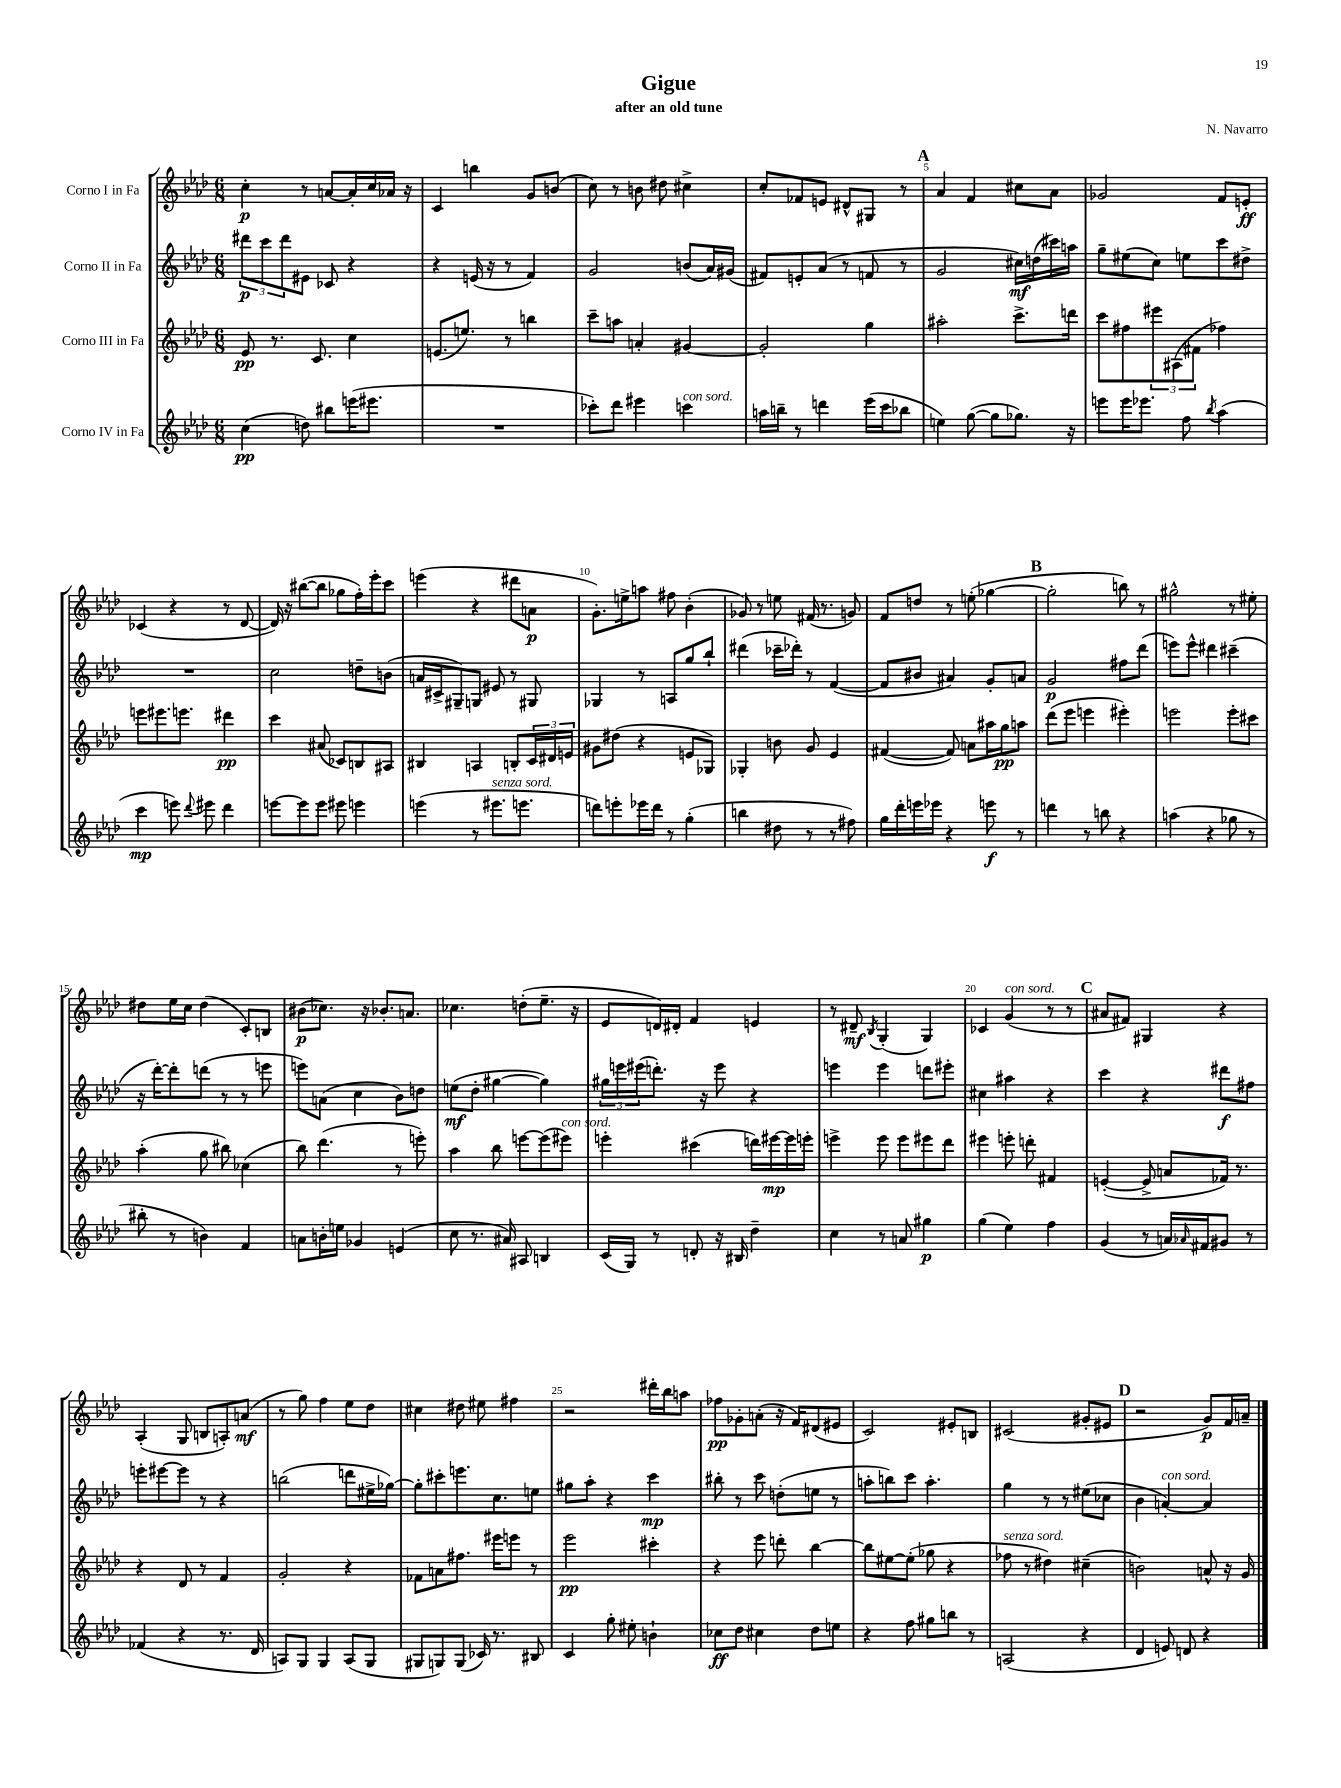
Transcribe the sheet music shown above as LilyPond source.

\header { title = "Gigue" composer = "N. Navarro" subtitle = "after an old tune" }
<<
\new StaffGroup <<
\new Staff = "s0" \with { instrumentName = "Corno I in Fa" } {
    \clef treble \key aes \major \numericTimeSignature \time 6/8
    c''4-.\p r8 a'8~ a'16-. c''16 aes'16 r16 |
    c'4 b''4 g'8 b'8( |
    c''8) r8 b'8 dis''8 cis''4-> |
    c''8-. fes'8 e'8 dis'8-^ gis8 r8 |
    \mark \markup { \bold "A" } aes'4 f'4 cis''8 aes'8 |
    ges'2 f'8 e'8-.\ff |
    ces'4( r4 r8 des'8~ |
    des'16) r16 bis''8~( bis''8 ges''8 f''16-.) ees'''16-. c'''8 |
    e'''4( r4 dis'''8 a'8\p |
    g'8.-.) e''16-> a''8 fis''8 bes'4-.( |
    ges'8) r8 e''8 fis'16( r8. g'8) |
    f'8 d''8 r8 e''8-.( ges''4~ |
    \mark \markup { \bold "B" } ges''2-. b''8) r8 |
    gis''2-^ r8 eis''8-. |
    dis''8 ees''16 c''16 dis''4( c'8-.) b8 |
    bis'8\p( ces''8.) r16 bes'8.-. a'8. |
    ces''4. d''8-.( ees''8.-- r16 |
    ees'8 d'16) dis'16-. f'4 e'4 |
    r8 dis'8--\mf \acciaccatura { bes8 } g4-.( g4) |
    ces'4 g'4^\markup { \italic "con sord." }( r8 r8 |
    \mark \markup { \bold "C" } ais'8 fis'8) gis4 r4 |
    aes4-.( g8 b8 a8-.) a'8\mf( |
    r8 g''8) f''4 ees''8 des''8 |
    cis''4 dis''8 eis''8 fis''4 |
    r2 dis'''16-. bes''16 a''8 |
    fes''8\pp ges'8-. a'8-.( r16 f'16) dis'8( eis'8 |
    c'2) eis'8-. b8 |
    cis'2( gis'8-. eis'8 |
    \mark \markup { \bold "D" } r2 g'8\p) f'16 a'16-- \bar "|." |
}
\new Staff = "s1" \with { instrumentName = "Corno II in Fa" } {
    \clef treble \key aes \major \numericTimeSignature \time 6/8
    \tuplet 3/2 { dis'''8\p c'''8 dis'''8 } eis'8 ces'8 r4 |
    r4 e'16( r16 r8 f'4) |
    g'2 b'8( aes'16) gis'16( |
    fis'8) e'8-. aes'8( r8 f'8 r8 |
    \mark \markup { \bold "A" } g'2 cis''16\mf) d''16( cis'''16) a''16 |
    g''8-- eis''8( c''8) e''8 c'''8 dis''8-> |
    R2. |
    c''2 d''8-- b'8( |
    a'16 cis'16-> gis8--) g8 eis'8 r8 gis8 |
    ges4 r8 a8 g''8 bes''8-! |
    dis'''4( ces'''16-- des'''16-.) r8 f'4~( |
    f'8 bis'8 ais'4) g'8-. a'8 |
    \mark \markup { \bold "B" } g'2\p fis''8 des'''8( |
    e'''8) e'''8-^ dis'''4 cis'''4--( |
    r16 des'''16~-.) des'''8-. d'''8( r8 r8 e'''8 |
    e'''8) a'8( c''4 bes'8) d''8 |
    e''8\mf( des''8-. gis''4~ gis''4) |
    \tuplet 3/2 { gis''16 e'''16 eis'''16( } d'''8.-.) r16 eis'''8 r4 |
    e'''4 e'''4 d'''8 eis'''8-. |
    cis''4 ais''4 r4 |
    \mark \markup { \bold "C" } c'''4 r4 dis'''8\f fis''8 |
    e'''8-. eis'''8~ eis'''8 r8 r4 |
    b''2( d'''8 eis''16-> ges''16~) |
    ges''8-. cis'''8-. e'''8. c''8. e''8 |
    gis''8 aes''8-. r4 c'''4\mp |
    bis''8-. r8 c'''8 d''8-.( e''8 r8 |
    a''8-. b''8) c'''8 a''4.-. |
    g''4 r8 r8 eis''8( ces''8 |
    \mark \markup { \bold "D" } bes'4 a'4~-.^\markup { \italic "con sord." }) a'4 \bar "|." |
}
\new Staff = "s2" \with { instrumentName = "Corno III in Fa" } {
    \clef treble \key aes \major \numericTimeSignature \time 6/8
    ees'8\pp r8. c'8. c''4 |
    e'8.( e''8.) r8 b''4 |
    c'''8-- a''8 a'4-. gis'4~ |
    gis'2-. g''4 |
    \mark \markup { \bold "A" } ais''2-. c'''8.-> d'''16 |
    c'''8 fis''8 \tuplet 3/2 { eis'''8 ais8( fis'8 } fes''4) |
    e'''8 eis'''8. e'''8. dis'''4\pp |
    c'''4 ais'8( ces'8) b8 ais8 |
    bis4 a4 b8-. \tuplet 3/2 { c'16 dis'16 e'16 } |
    gis'8 dis''8( r4 e'8 ges8) |
    ges4-. b'8 g'8 ees'4 |
    fis'4~( fis'8) a'8 ais''16 g''16\pp a''8 |
    \mark \markup { \bold "B" } des'''8( ees'''8 e'''4 eis'''4-.) |
    e'''2 e'''8-. cis'''8 |
    aes''4-.( g''8 bis''8) ces''4( |
    bes''8) des'''4.( r8 e'''8-.) |
    aes''4 bes''8 e'''8~ e'''8( eis'''8^\markup { \italic "con sord." }) |
    e'''4-. cis'''4( d'''16) eis'''16~\mp eis'''16 e'''16-. |
    e'''4-> e'''8 e'''8 eis'''8 des'''8 |
    eis'''4 e'''8-. d'''8-. fis'4 |
    \mark \markup { \bold "C" } e'4~-.( e'8-> a'8 fes'16) r8. |
    r4 des'8 r8 f'4 |
    g'2-. r4 |
    fes'8 a'8 fis''8. eis'''16 e'''8 r8 |
    ees'''2\pp cis'''4-. |
    r4 ees'''8 d'''8-. bes''4~ |
    bes''8 eis''8~ eis''8-.( ges''8 r4 |
    fes''8^\markup { \italic "senza sord." } r8 dis''4) cis''4--( |
    \mark \markup { \bold "D" } b'2) a'8-^ r16 g'16 \bar "|." |
}
\new Staff = "s3" \with { instrumentName = "Corno IV in Fa" } {
    \clef treble \key aes \major \numericTimeSignature \time 6/8
    c''4\pp( d''8) bis''8 e'''16( eis'''8. |
    R2. |
    ces'''8-.) des'''8 eis'''4 c'''4^\markup { \italic "con sord." } |
    a''16 b''16-- r8 d'''4 ees'''16( c'''16 bes''8 |
    \mark \markup { \bold "A" } e''4) g''8~( g''8 ges''8.) r16 |
    e'''8 e'''16 ees'''8. f''8 \acciaccatura { bes''8 } aes''4( |
    c'''4\mp e'''8) \appoggiatura { des'''8 } eis'''8 des'''4 |
    e'''8~ e'''8 e'''8 eis'''8 e'''4 |
    e'''4( r8 eis'''8.^\markup { \italic "senza sord." } e'''8. |
    d'''8) e'''8-. ees'''16 d'''16 r8 g''4-.( |
    b''4 dis''8 r8 r8 fis''8) |
    g''16 des'''16-. e'''16 ees'''16 r4 e'''8\f r8 |
    \mark \markup { \bold "B" } d'''4 r8 b''8 r4 |
    a''4( r4 ges''8 r8 |
    bis''8-. r8 b'4) f'4 |
    a'8 b'16-. e''16 ges'4 e'4( |
    c''8 r8. ais'16) ais8 b4 |
    c'16( g16) r8 d'8-. r16 bis16 des''4-- |
    c''4 r8 a'8 gis''4\p |
    g''4( ees''4) f''4 |
    \mark \markup { \bold "C" } g'4( r8 a'16) \grace { aes'16 } fis'16 gis'8 r8 |
    fes'4( r4 r8. des'16 |
    a8) g8 g4 a8( g8 |
    gis8 g8) g8( ces'16) r8. bis8 |
    c'4 g''8-. eis''8-. b'4-! |
    ces''8\ff des''8 cis''4 des''8 e''8 |
    r4 f''8 gis''8 b''8 r8 |
    a2( r4 |
    \mark \markup { \bold "D" } des'4 e'8) d'8 r4 \bar "|." |
}
>>
>>
\layout { \context { \Score \override BarNumber.break-visibility = ##(#f #t #t) barNumberVisibility = #(every-nth-bar-number-visible 5) } }
